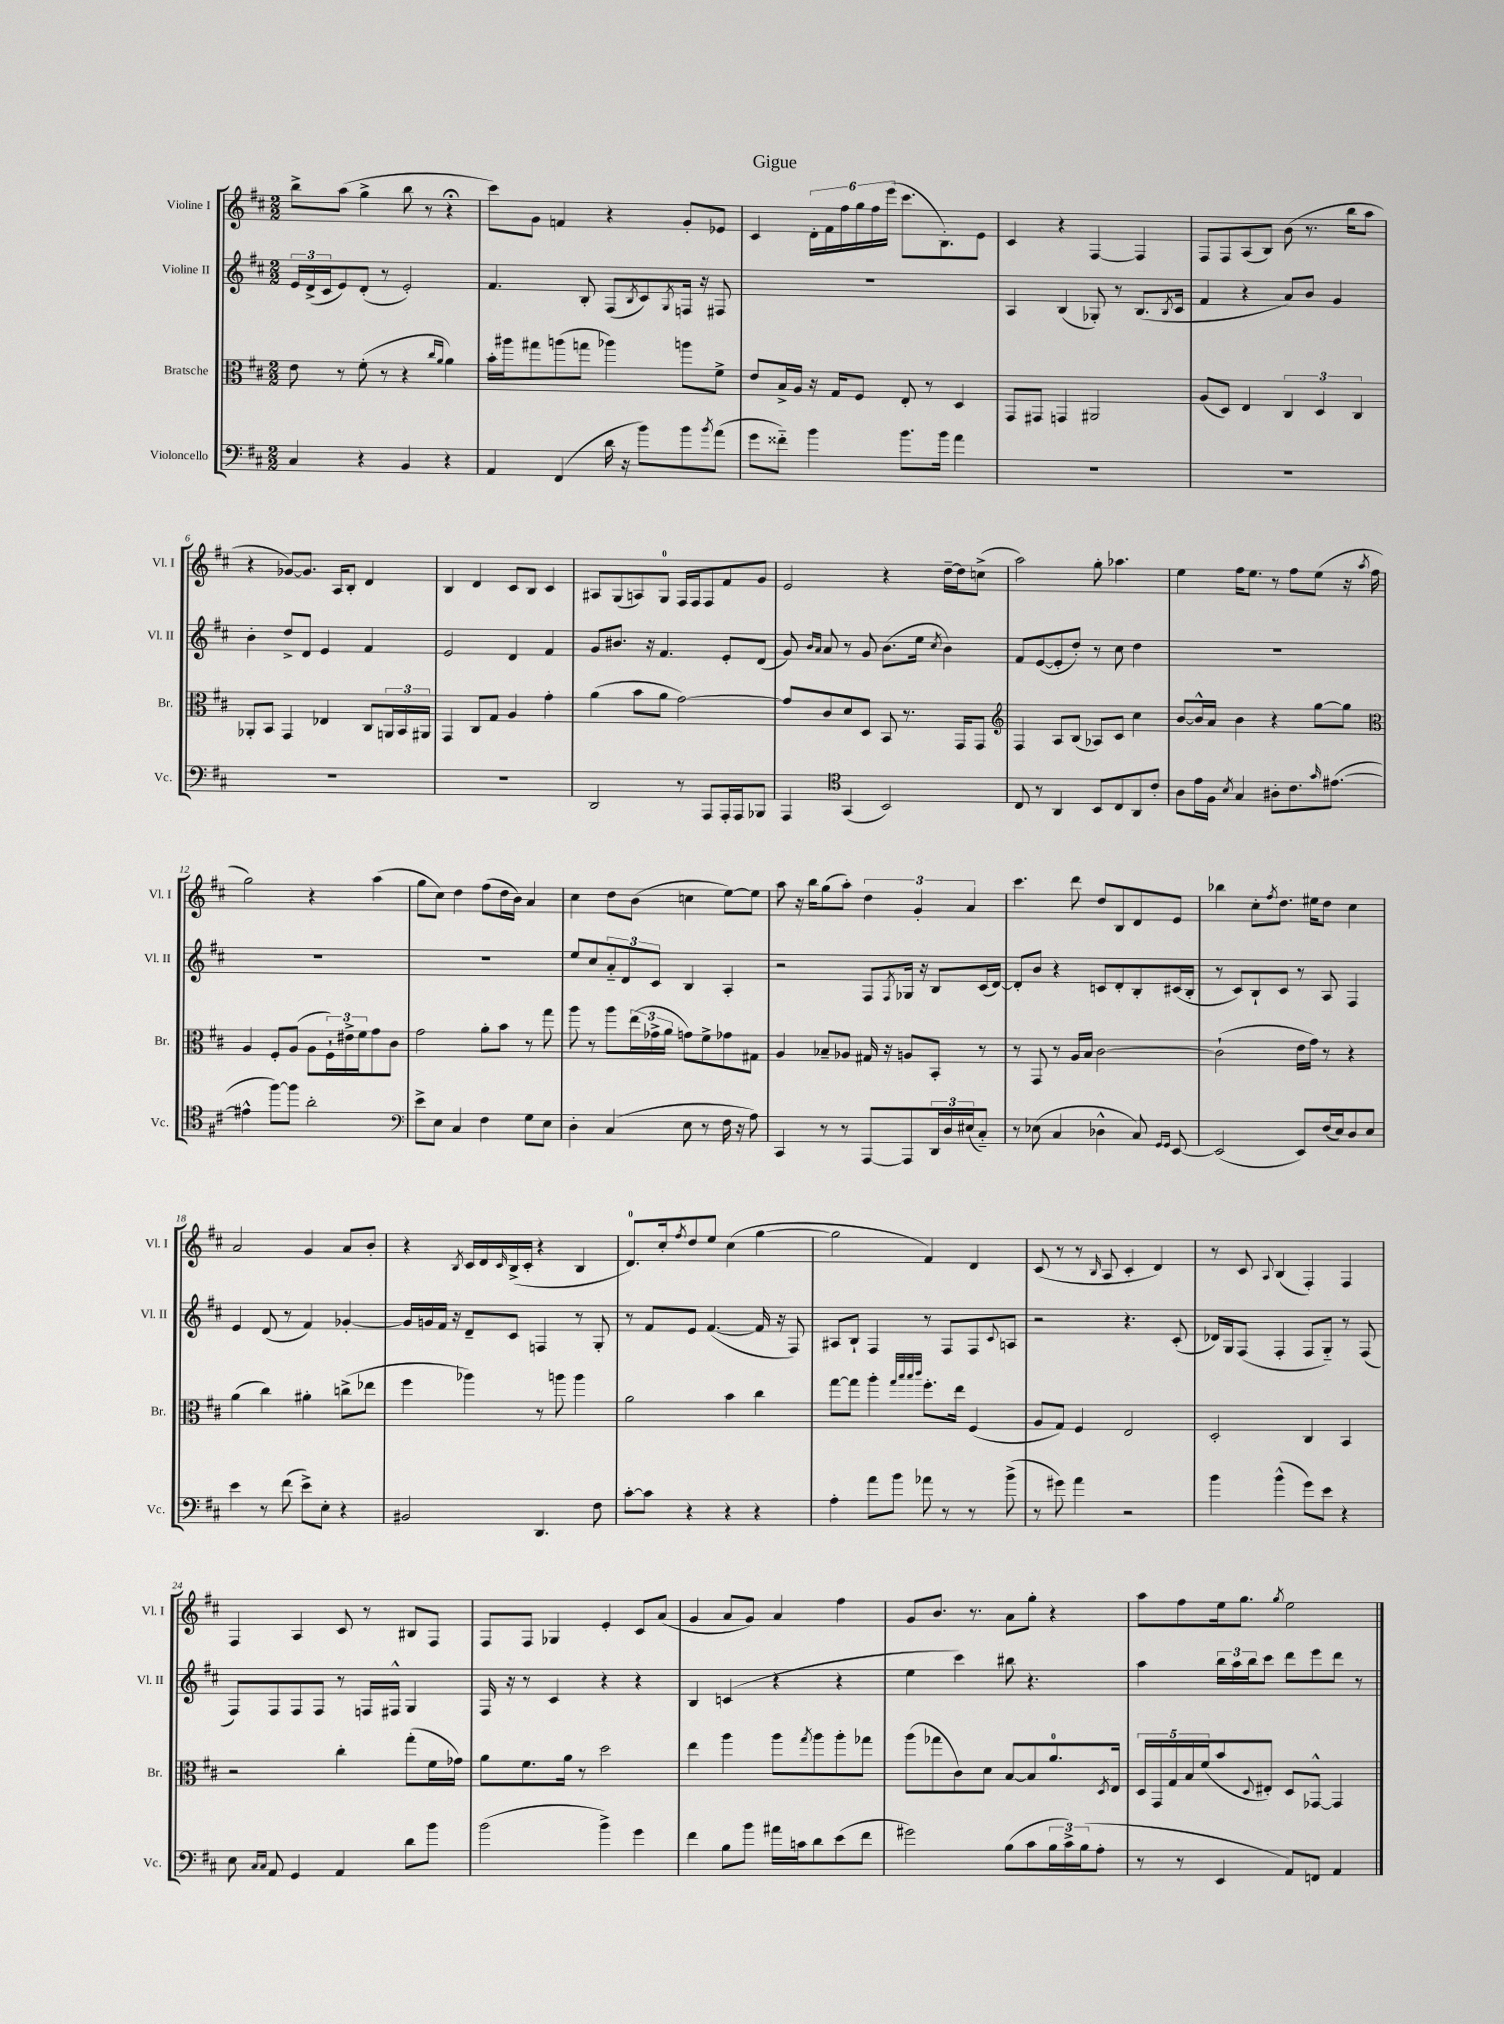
\header { title = "Gigue" }
<<
\new StaffGroup <<
\new Staff = "s0" \with { instrumentName = "Violine I" shortInstrumentName = "Vl. I" } {
    \clef treble \key d \major \numericTimeSignature \time 2/2
    b''8-> a''8( g''4-> b''8 r8 r4\fermata |
    cis'''8) g'8 f'4 r4 g'8-. ees'8 |
    cis'4 \tuplet 6/4 { d'16-. fis'16 fis''16 g''16 fis''16 e'''16( } cis'''8. b8.-.) e'8 |
    cis'4 r4 fis4~ fis4 |
    fis8 fis8 a8( b8) b'8( r8. b''16 a''8 |
    r4 ges'8~) ges'8. a16 b8-. d'4 |
    b4 d'4 cis'8 b8 cis'4 |
    ais8 g8( a8) g8-0 fis16 fis16 fis8 fis'8 g'8 |
    e'2 r4 d''16~-- d''16 c''8->( |
    a''2) g''8-. aes''4. |
    e''4 fis''16 e''8. r8 fis''8 e''8( r16 \acciaccatura { a''8 } fis''16 |
    g''2) r4 a''4( |
    g''8 cis''8) d''4 fis''8( d''16 b'16) a'4 |
    cis''4 d''8 b'8( c''4 e''8~) e''8 |
    a''8 r16 b''16 g''8( a''8-.) \tuplet 3/2 { d''4 g'4-. a'4 } |
    cis'''4. d'''8 d''8 b8 d'8 e'8 |
    bes''4 cis''8-. \acciaccatura { fis''8 } d''8. eis''16 d''8 cis''4 |
    a'2 g'4 a'8 b'8-. |
    r4 \acciaccatura { b8 } cis'16 d'16 \grace { cis'16 } b16->( cis'16-. r4 b4 |
    d'8.-0) cis''16-. \acciaccatura { fis''8 } d''8 e''8 cis''4( g''4~ |
    g''2 fis'4) d'4 |
    cis'8( r8 r8 \grace { b16 } a8 cis'4-. d'4) |
    r8 cis'8 \appoggiatura { a8 } b4( fis4-.) fis4 |
    fis4 a4 cis'8 r8 bis8 fis8 |
    fis8 fis8 ges4 e'4-. cis'8 a'8( |
    g'4 a'8 g'8) a'4 fis''4 |
    g'8 b'8. r8. a'8 g''8-. r4 |
    a''8 fis''8 e''16 g''8. \acciaccatura { g''8 } e''2 \bar "|." |
}
\new Staff = "s1" \with { instrumentName = "Violine II" shortInstrumentName = "Vl. II" } {
    \clef treble \key d \major \numericTimeSignature \time 2/2
    \tuplet 3/2 { e'16 d'16->( cis'16 } e'8) d'8-.( r8 e'2-.) |
    fis'4. b8-. fis8( \acciaccatura { b8 } cis'8) \acciaccatura { g8 } f16 r16 fis8 |
    R1 |
    a4 b4( ges8-.) r8 b8.( \acciaccatura { b8 } cis'16 |
    fis'4 r4 a'8) b'8 g'4 |
    b'4-. d''8-> d'8 e'4 fis'4 |
    e'2 d'4 fis'4 |
    g'8 bis'8. r16 fis'4. e'8-. d'8( |
    g'8) \grace { b'16 a'16 } a'8 r8 g'8 b'8.( e''16 \acciaccatura { cis''8 } b'4) |
    fis'8 e'8~( e'8-. d''8-.) r8 cis''8 d''4 |
    R1 |
    R1 |
    R1 |
    e''8 cis''8 \tuplet 3/2 { a'8-_ d'8 cis'8 } b4 a4-. |
    r2 fis8 \acciaccatura { fis8 } ges16 r16 b8 cis'16( d'16~) |
    d'8-. b'8 r4 c'8 d'8-. b8-. cis'16( b16-. |
    r8 cis'8) b8-! cis'8 r8 a8 fis4 |
    e'4 d'8( r8 fis'4) ges'4~-. |
    ges'16 g'16 fis'16 r16 d'8-- cis'8 f4 r8 g8-. |
    r8 fis'8 e'8 fis'4.~( fis'16 r16 fis8) |
    ais8 b8-! fis4 r8 fis8 fis8 \appoggiatura { cis'8 } a8 |
    r2 r4. cis'8-.( |
    des'16) g16 fis8( fis4-. fis8 g8-_) r8 fis8( |
    fis8) fis8 fis8 fis8 r8 f16 fis16-^ g4 |
    fis16 r16 r8 cis'4 r4 r4 |
    b4 c'4( r4 r4 |
    e''4 cis'''4) bis''8 r4. |
    a''4 \tuplet 3/2 { b''16 a''16 b''16 } cis'''8 d'''8 e'''8 d'''8 r8 \bar "|." |
}
\new Staff = "s2" \with { instrumentName = "Bratsche" shortInstrumentName = "Br." } {
    \clef alto \key d \major \numericTimeSignature \time 2/2
    e'8 r8 fis'8-.( r8 r4 \grace { cis''16 a'16 } a'4) |
    b'16-. ais''16 gis''8 a''8( g''8 aes''4) a''8 fis'8-> |
    e'8 b16-> a16 r16 g16 fis8 e8-. r8 d4 |
    g,8 gis,8 g,4 ais,2 |
    a8( d8) e4 \tuplet 3/2 { cis4 d4 cis4 } |
    aes,8-. b,8 g,4 ees4 cis8 \tuplet 3/2 { a,16 b,16 ais,16 } |
    g,4 cis8 g8 a4 g'4-. |
    a'4( b'8 a'8 g'2~) |
    g'8 cis'8 d'8 d8 b,8 r8. g,16 g,8 |
    \clef treble fis4 a8 b8( aes8) cis'8 cis''4 |
    b'8~ b'16-^ a'16 b'4 r4 g''8~ g''8 |
    \clef alto a4 fis8-. a8( a8 \tuplet 3/2 { fis16-!) eis'16-> fis'16 } g'8 cis'8 |
    g'2 a'8-. b'8 r8 g''8 |
    a''8 r8 a''8 \tuplet 3/2 { e''16( ges'16-> a'16 } g'8) fis'8-> ges'8 gis8 |
    a4 bes8-- aes8 gis16 r16 a8 b,8-. r8 |
    r8 g,8 r8 a16 b16 cis'2~ |
    cis'2-!( e'16 g'16) r8 r4 |
    a'4( cis''4) ais'4-. c''8->( ees''8 |
    fis''4 aes''4) r8 a''8 a''4 |
    a'2 b'4 cis''4 |
    g''8~ g''8 a''4-. \grace { g''32 b''32 b''32 cis'''32 } fis''8.-. e''16 fis4( |
    a8 g8) fis4 e2 |
    d2-. cis4 b,4 |
    r2 cis''4-. g''8-.( fis'16 ges'16) |
    a'8 fis'8. a'16 r8 d''2 |
    e''4 a''4 a''8 \acciaccatura { g''8 } a''8 a''8-. ges''8 |
    a''8( ges''8 cis'8) d'8 b8~ b8 a'8.-0 \acciaccatura { d8 } e16 |
    \tuplet 5/4 { d16 g,16 g16 b16 fis'16( } b'8 \appoggiatura { d8 } eis8-.) d8 ges,8~-^ ges,4 \bar "|." |
}
\new Staff = "s3" \with { instrumentName = "Violoncello" shortInstrumentName = "Vc." } {
    \clef bass \key d \major \numericTimeSignature \time 2/2
    cis4 r4 b,4 r4 |
    a,4 fis,4( d'16 r16 b'8) b'8 \acciaccatura { b'8 } a'8( |
    g'8 fisis'8-_) b'4 b'8. b'16 a'4 |
    R1 |
    R1 |
    R1 |
    R1 |
    d,2 r8 a,,8 a,,16-. a,,16 bes,,8 |
    a,,4 \clef tenor g,4( b,2) |
    cis8 r8 a,4 b,8 cis8 a,8 cis'8-. |
    a8 e'16 fis16 \acciaccatura { b8 } g4 ais8-. cis'8. \grace { g'16 } eis'8.~( |
    eis'4-^ fis''8~) fis''8 a'2-. |
    \clef bass e'8-> e8 cis4 fis4 g8 e8 |
    d4-. cis4( e8 r8 fis16 r16 a8) |
    cis,4 r8 r8 a,,8~ a,,8 \tuplet 3/2 { d,16 d16 eis16( } cis8-_) |
    r8 ees8( cis4 des4-^ cis8) \grace { g,16 g,16 } e,8~ |
    e,2( e,8) fis16( e16) d8 e8 |
    e'4 r8 fis'8( e'8->) e8-. r4 |
    bis,2 d,4. fis8 |
    cis'8~-. cis'8 r4 r4 r4 |
    a4-. a'8 b'8 aes'8 r8 r8 b'8->( |
    r8 gis'8) a'4 r2 |
    b'4 b'4-^( g'8) e'8 r4 |
    e8 \grace { cis16 cis16 } a,8 g,4 a,4 d'8 b'8 |
    b'2( b'4->) g'4 |
    fis'4 b8 b'8 ais'16 c'16 d'8 e'8( fis'8 |
    gis'2) b8( cis'8 \tuplet 3/2 { b16 cis'16->) b16( } a8-. |
    r8 r8 e,4 a,8) f,8 a,4 \bar "|." |
}
>>
>>
